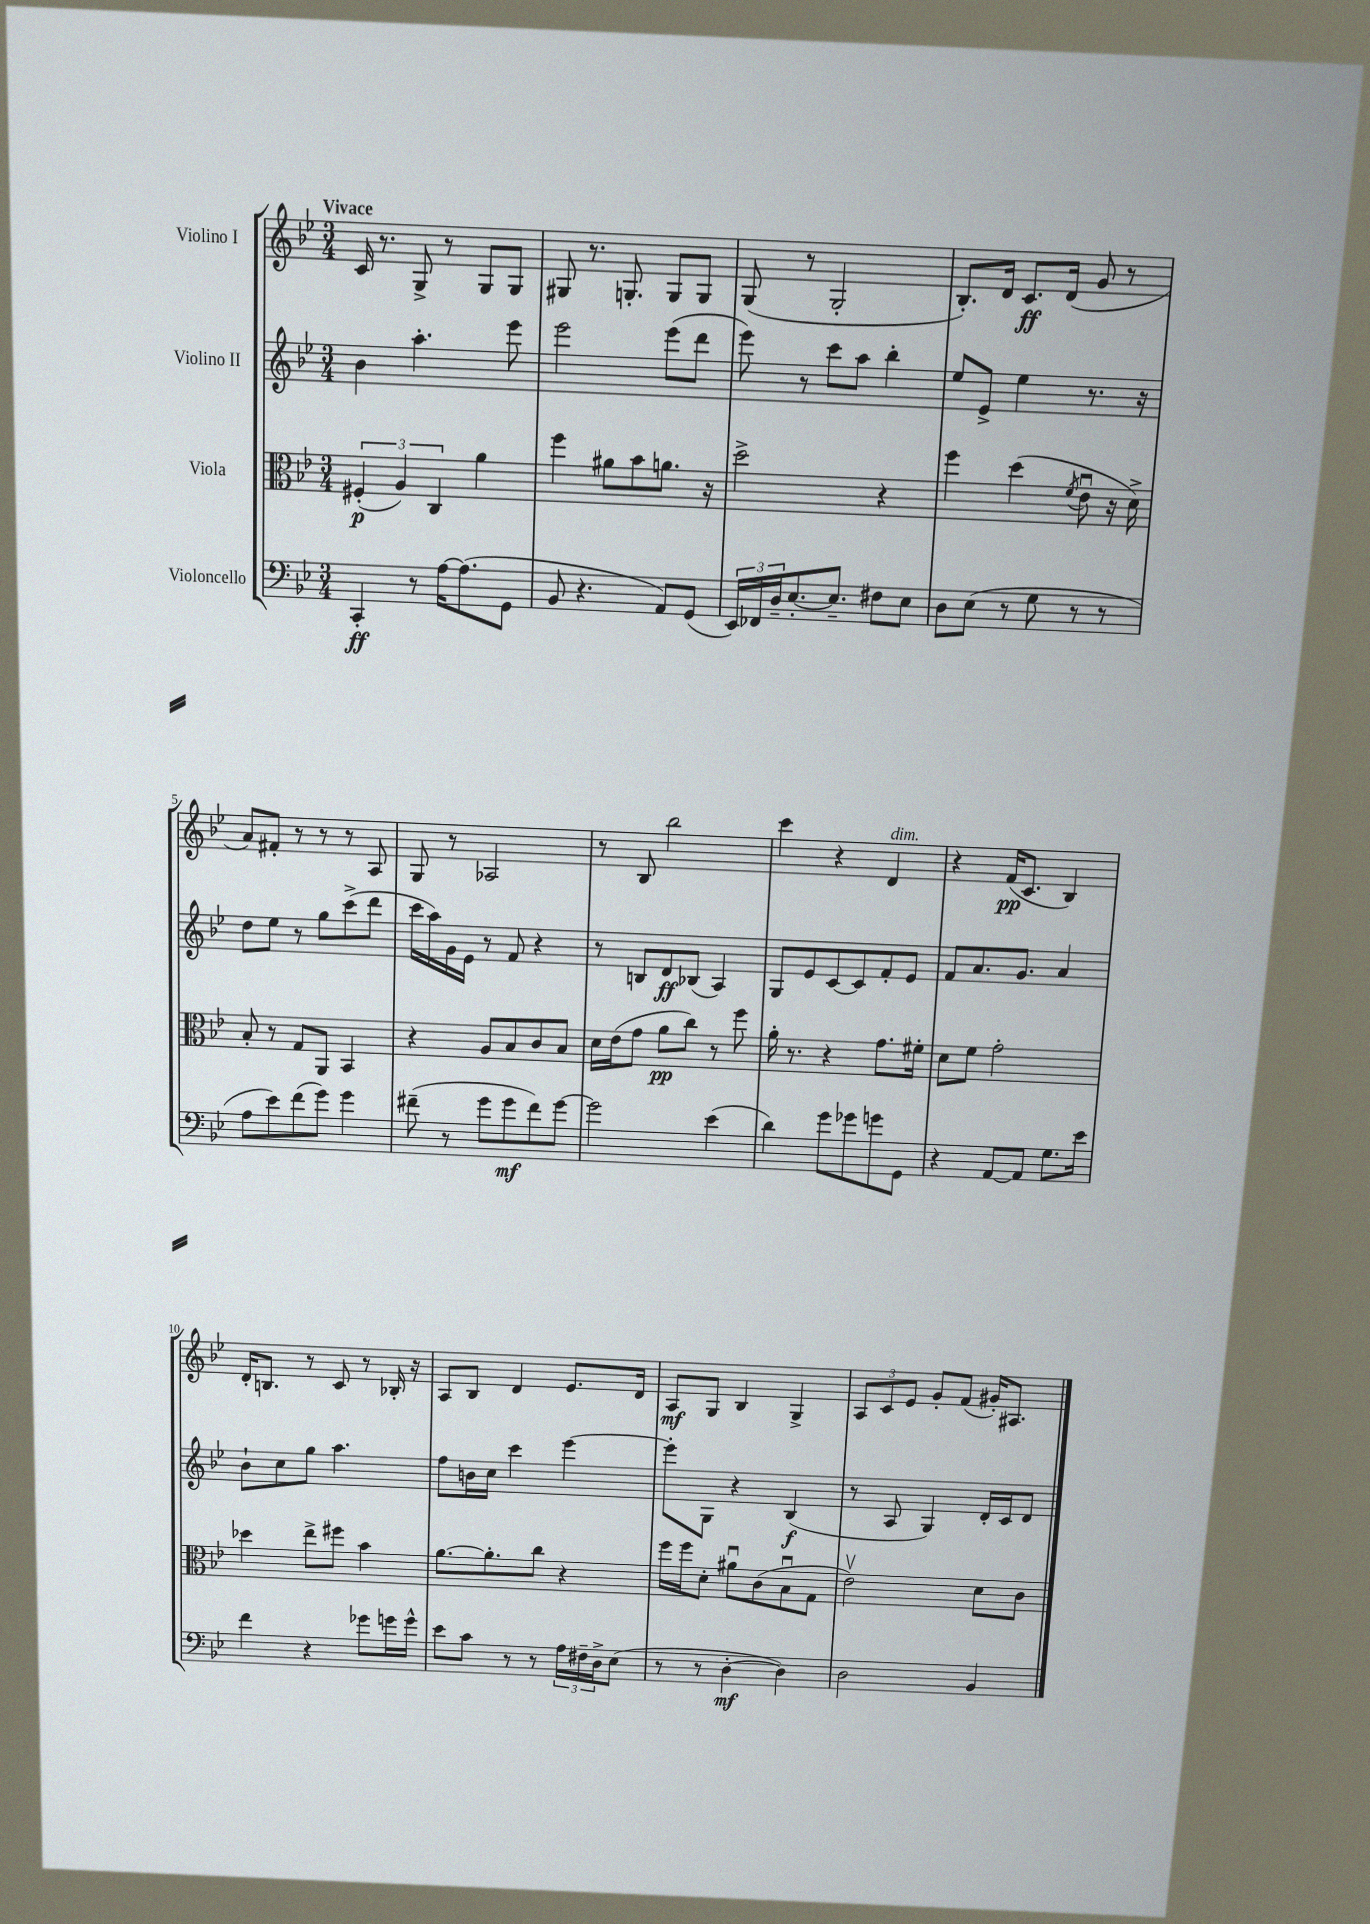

**kern	**kern	**kern	**kern
*staff4	*staff3	*staff2	*staff1
*clefF4	*clefC3	*clefG2	*clefG2
*k[b-e-]	*k[b-e-]	*k[b-e-]	*k[b-e-]
*M3/4	*M3/4	*M3/4	*M3/4
4CC'	(6F#'	4b-	16c
.	.	.	8.r
.	6A)	.	.
8r	.	4.aa'	8G^
.	6C	.	.
[16A	.	.	8r
(8.A]	.	.	.
.	4a	.	8G
8GG	.	8eee-	8G
=	=	=	=
8BB-	4ff	2eee-	8G#
4.r	.	.	8.r
.	8a#	.	.
.	.	.	8.G'
.	8b-	.	.
8AA)	8.a	(8eee-	8G
(8GG	.	8ddd	8G
.	16r	.	.
=	=	=	=
24EE-)	2dd^	8eee-)	(8G
24FF-	.	.	.
24D~	.	.	.
[8.E-'	.	8r	8r
.	.	8ccc	2G'
8.E-~]	.	.	.
.	.	8aa	.
8F#	4r	4bb-'	.
8E-	.	.	.
=	=	=	=
8D	4ff	8ee-	8.B-')
(8E-	.	8e-^	.
.	.	.	16d
8r	(4dd	4ee-	8.c
8G	.	.	.
.	.	.	(16d
.	8qf	.	.
8r	8e-u	8.r	8g
8r	16r	.	8r
.	16d^)	16r	.
=	=	=	=
8A	8B-'	8dd	8a)
8e-)	8r	8ee-	8f#'
(8f	8G	8r	8r
8g)	8AA	8gg	8r
4g	4BB-	(8ccc^	8r
.	.	8ddd	8A
=	=	=	=
(8f#~	4r	16ccc	8G
.	.	16aa)	.
8r	.	16g	8r
.	.	16e-	.
8g	8A	8r	2A-
8g	8B-	8f	.
8f#)	8c	4r	.
[8g	8B-	.	.
=	=	=	=
2g]	16d	8r	8r
.	(16e-	.	.
.	8g	8B	8B-
.	8a	8d	2bb-
.	8cc)	(8B-	.
(4e-	8r	4A)	.
.	8ff	.	.
=	=	=	=
4d)	16a'	8G	4ccc
.	8.r	.	.
.	.	8e-	.
8g	4r	[8c	4r
8g-	.	8c]	.
8g	8.g	8f'	4d
8GG	.	8e-	.
.	16f#'	.	.
=	=	=	=
4r	8d	8f	4r
.	8f	8.a	.
[8AA	2g'	.	(16f
.	.	8.g	8.c
8AA]	.	.	.
8.G	.	4a	4B-)
16e-	.	.	.
=	=	=	=
4f	4dd-	8b-`	16d'
.	.	.	8.B
.	.	8cc	.
4r	8ee-^	8gg	8r
.	8ff#	4.aa	8c
8g-	4b-	.	8r
16g	.	.	16B-'
16g^^	.	.	16r
=	=	=	=
8e-	[8.a	8ff	8A
8c	.	16b	8B-
.	8.a']	16cc	.
8r	.	4ccc	4d
8r	8cc	.	.
24A	4r	[4eee-	8.e-
24F#~	.	.	.
24D^	.	.	.
(8E-	.	.	.
.	.	.	16d
=	=	=	=
8r	16ff	8eee-']	8A
.	16ff	.	.
8r	8d'	8G	8G
[4D'	8a#u	4r	4B-
.	(8c	.	.
4D])	8B-u	(4B-	4G^
.	8G	.	.
=	=	=	=
2D	2e-v)	8r	12A
.	.	.	12c
.	.	8A	.
.	.	.	12e-
.	.	4G)	8g'
.	.	.	(8f
4BB-	8d	16d'	16g#')
.	.	16c	8.A#
.	8c	8d	.
==	==	==	==
*-	*-	*-	*-
